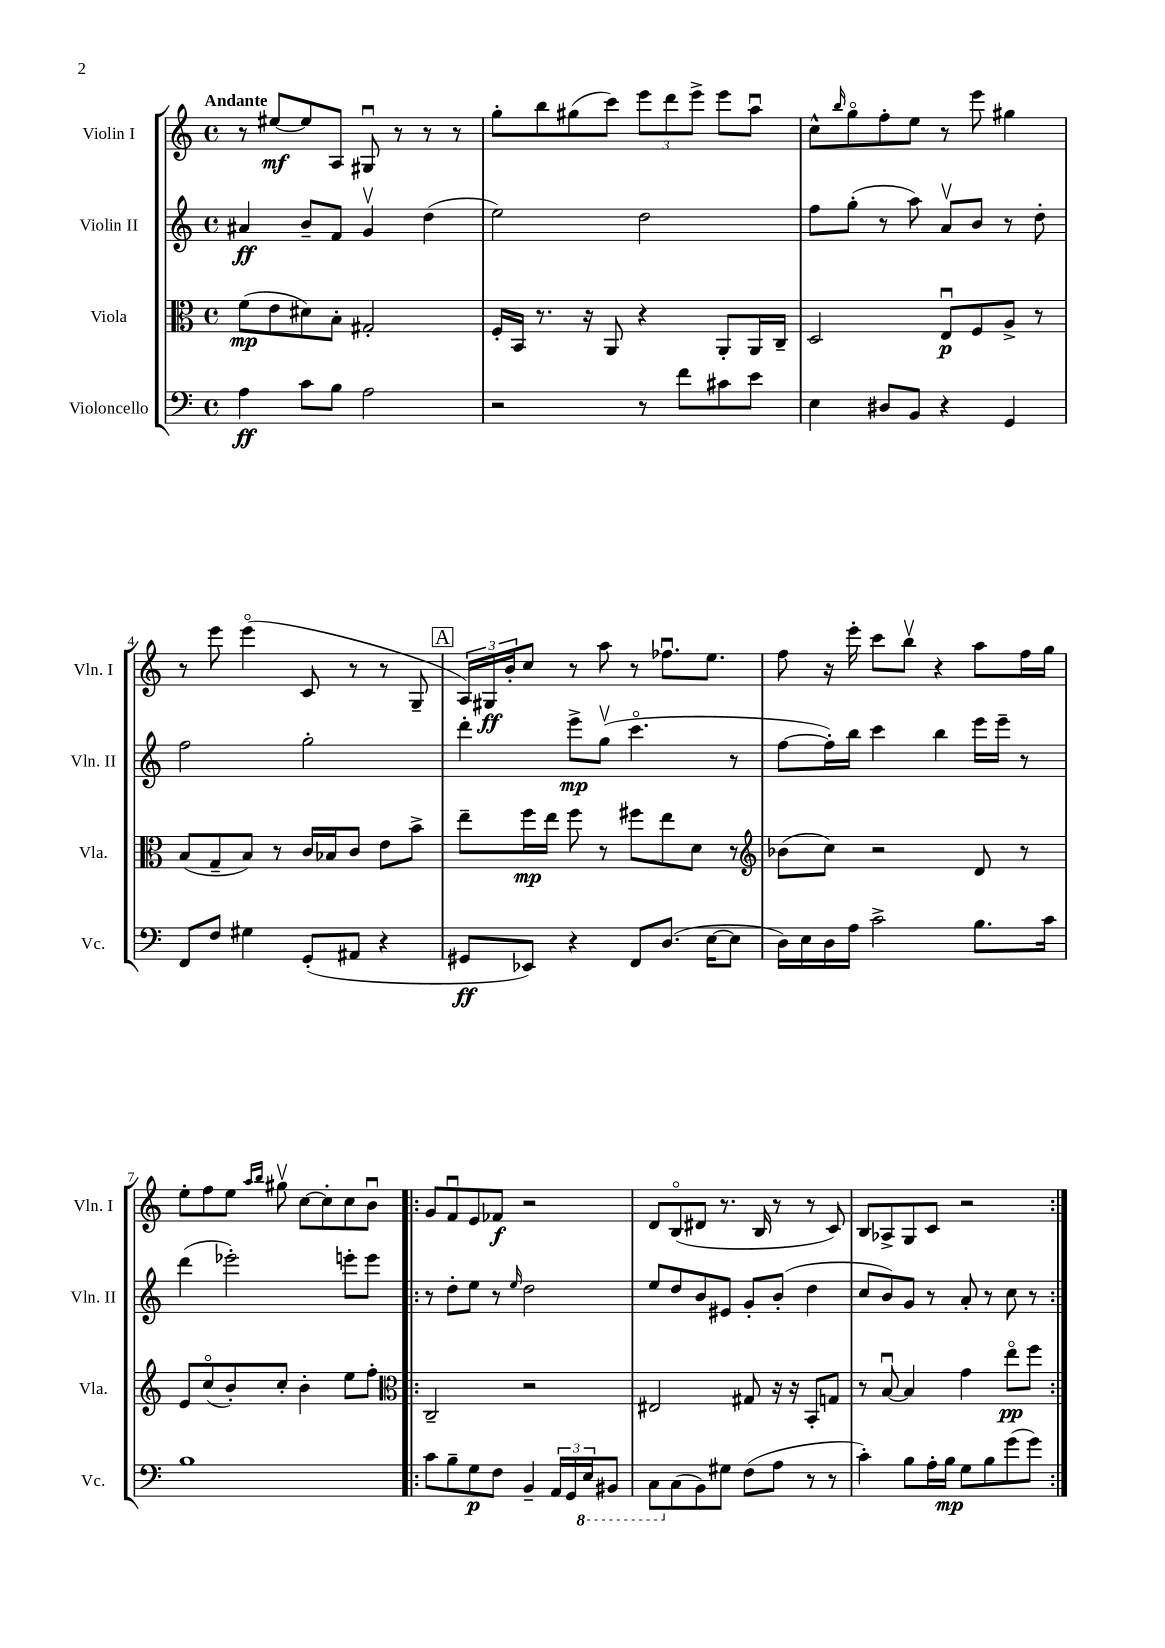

**kern	**kern	**kern	**kern
*staff4	*staff3	*staff2	*staff1
*clefF4	*clefC3	*clefG2	*clefG2
*k[]	*k[]	*k[]	*k[]
*M4/4	*M4/4	*M4/4	*M4/4
*met(c)	*met(c)	*met(c)	*met(c)
4A	(8f	4a#	8r
.	8e	.	[8ee#
8c	8d#)	8b~	8ee#]
8B	8B'	8f	8A
2A	2G#'	4gv	8G#u
.	.	.	8r
.	.	(4dd	8r
.	.	.	8r
=	=	=	=
2r	16F'	2ee)	8gg'
.	16BB	.	.
.	8.r	.	8bb
.	.	.	(8gg#
.	16r	.	.
.	8AA	.	8ccc)
8r	4r	2dd	12eee
.	.	.	12ddd
8f	.	.	.
.	.	.	12eee^
8c#	8AA'	.	8eee
8e	16AA	.	8aau
.	16C~	.	.
=	=	=	=
4E	2D	8ff	8cc^^
.	.	.	16qqbb
.	.	(8gg'	8ggo
8D#	.	8r	8ff'
8BB	.	8aa)	8ee
4r	8Eu	8av	8r
.	8F	8b	8eee
4GG	8A^	8r	4gg#
.	8r	8dd'	.
=	=	=	=
8FF	(8B	2ff	8r
8F	8G~	.	8eee
4G#	8B)	.	(4eeeo
.	8r	.	.
(8GG'	16c	2gg'	8c
.	16B-	.	.
8AA#	8c	.	8r
4r	8e	.	8r
.	8b^	.	8G~
=	=	=	=
8GG#	8ee~	4ddd'	24A)
.	.	.	24G#
.	.	.	24b'
8EE-)	16ff	.	8cc
.	16ee	.	.
4r	8ff	8eee^	8r
.	8r	(8ggv	8aa
8FF	8ff#	4.ccco	8r
(8.D	8ee	.	8.ff-u
.	8d	.	.
[16E	.	.	8.ee
8E]	8r	8r	.
=	=	=	=
*	*clefG2	*	*
16D)	(8b-	[8ff	8ff
16E	.	.	.
16D	8cc)	16ff'])	16r
16A	.	16bb	16eee'
2c^	2r	4ccc	8ccc
.	.	.	8bbv
.	.	4bb	4r
8.B	8d	16eee	8aa
.	.	16eee~	.
.	8r	8r	16ff
16c	.	.	16gg
=	=	=	=
1B	8e	(4ddd	8ee'
.	(8cco	.	8ff
.	8b')	2eee-')	8ee
.	.	.	16qqaa
.	.	.	16qqbb
.	8cc'	.	8gg#v
.	4b'	.	[8cc
.	.	.	8cc']
.	8ee	8eee'	8cc
.	8ff'	8eee	8bu
=!|:	=!|:	=!|:	=!|:
*	*clefC3	*	*
8c	2C~	8r	8g
8B~	.	8dd'	8fu
8G	.	8ee	8e
8F	.	8r	8f-
.	.	16qqee	.
4BB~	2r	2dd	2r
24AA	.	.	.
24GG	.	.	.
24EE	.	.	.
8BBB#	.	.	.
=	=	=	=
8CC	2E#	8ee	8d
(8C	.	8dd	(8Bo
8BB)	.	8b	8d#
8G#	.	8e#	8.r
(8F	8G#	8g'	.
.	.	.	16B
8A	16r	(8b'	8r
.	16r	.	.
8r	8BB'	4dd	8r
8r	8G	.	8c)
=	=	=	=
4c')	8r	8cc	8B
.	[8Bu	8b)	8A-^
8B	4B]	8g	8G
16A'	.	8r	8c
16B	.	.	.
8G	4g	8a'	2r
8B	.	8r	.
(8g	8eeo	8cc	.
8g)	8ff	8r	.
==:|!	==:|!	==:|!	==:|!
*-	*-	*-	*-
